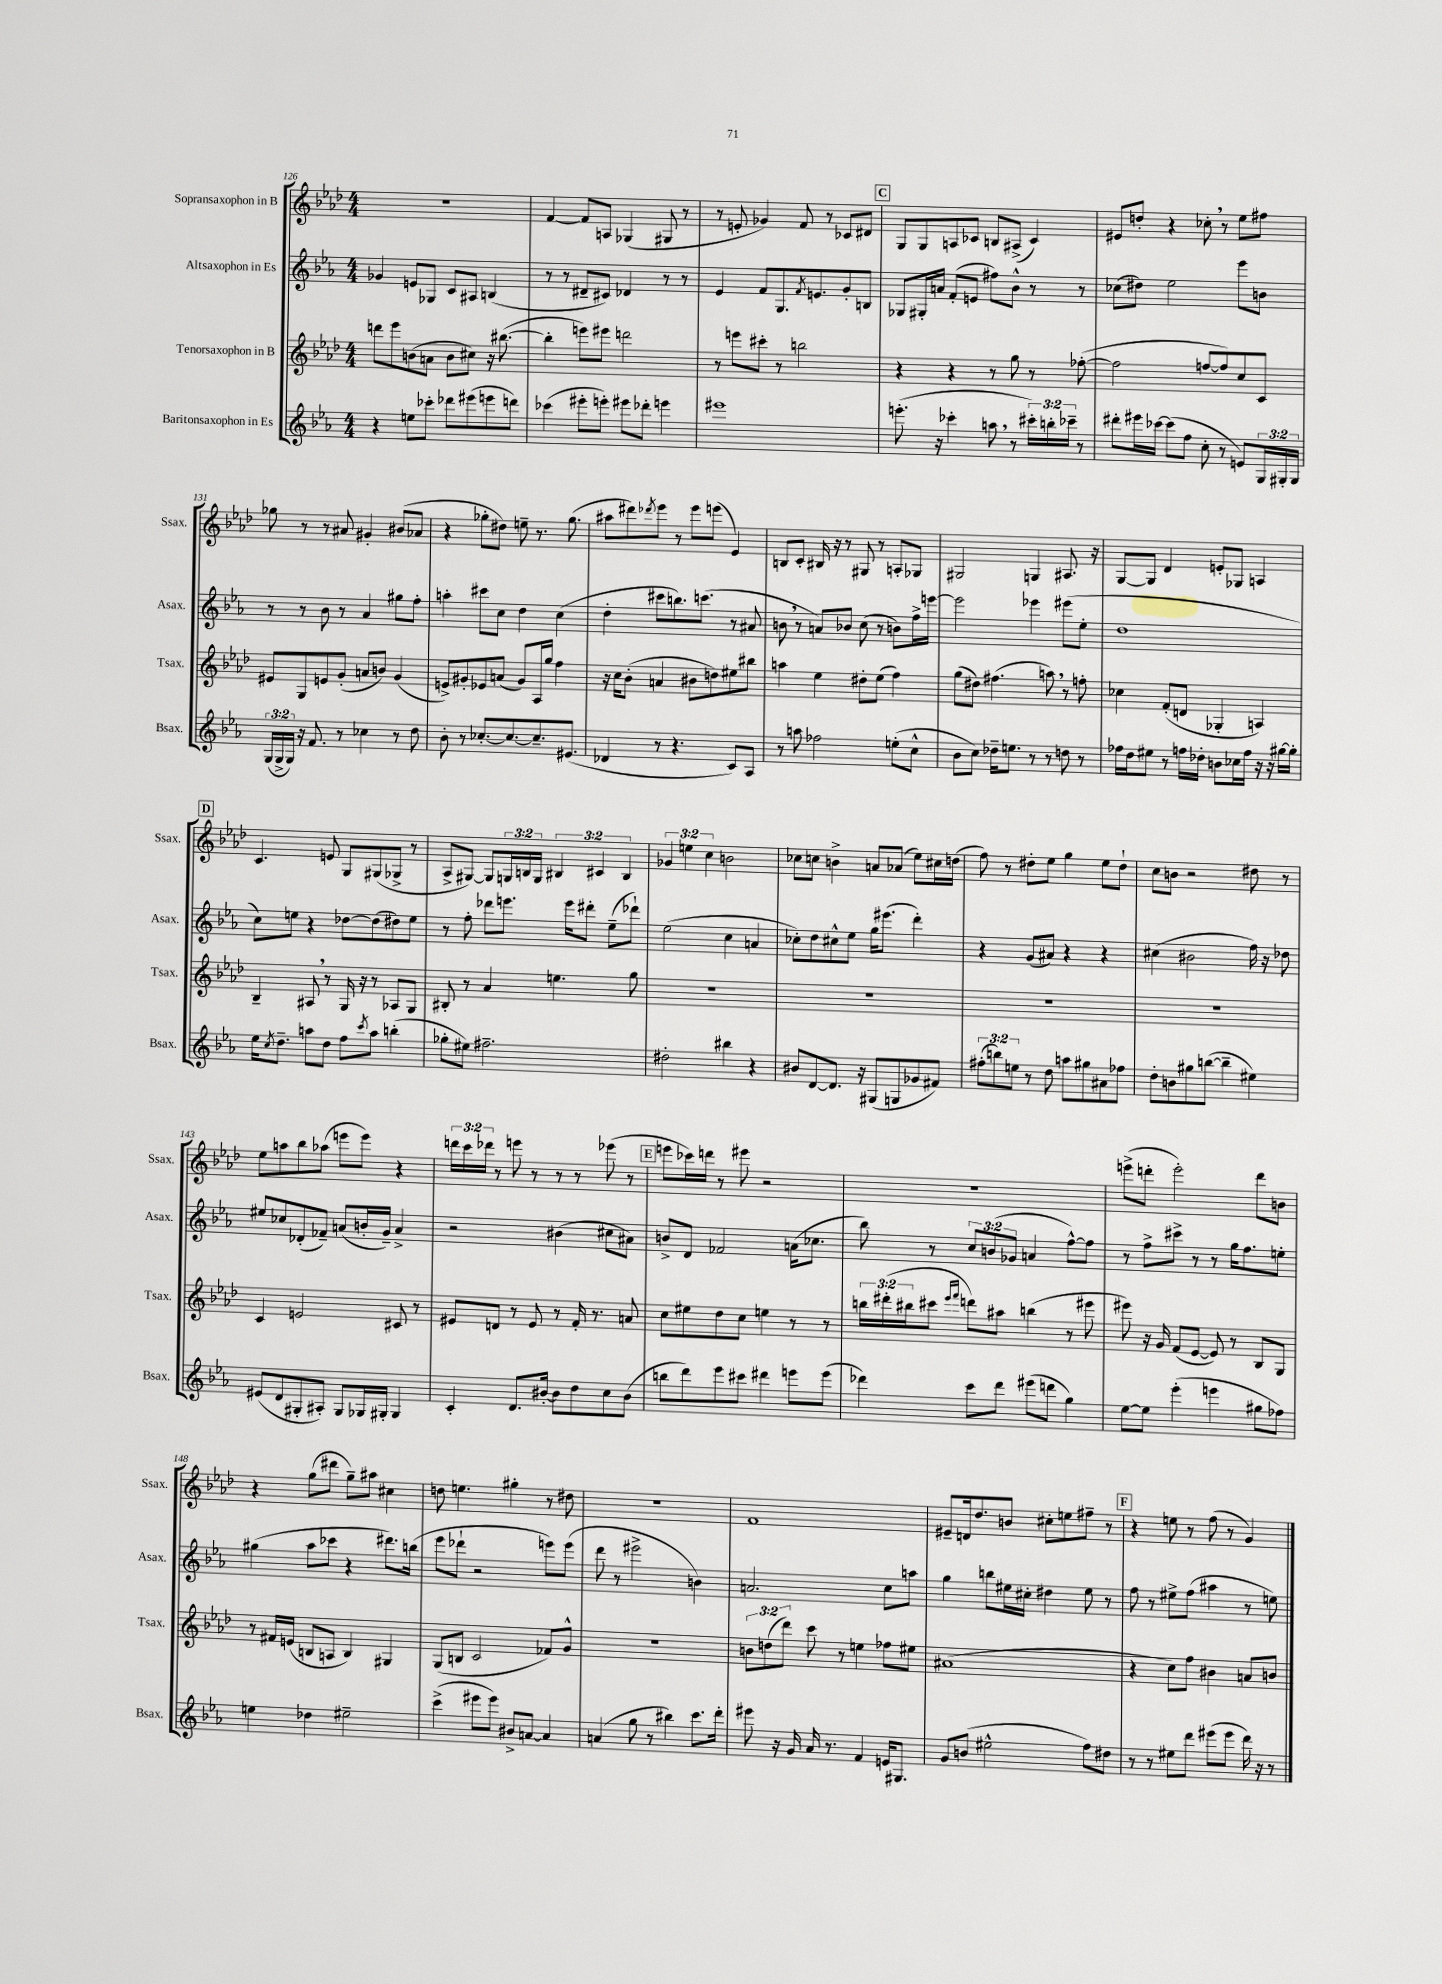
<<
\new StaffGroup <<
\new Staff = "s0" \with { instrumentName = "Sopransaxophon in B" shortInstrumentName = "Ssax." } {
    \clef treble \key aes \major \numericTimeSignature \time 4/4 \override Staff.TupletNumber.text = #tuplet-number::calc-fraction-text
    R1 |
    f'4~ f'8 a8 ges4( gis8 r8 |
    r8 e'8-. ges'4) f'8 r8 ces'8 dis'8 |
    \mark \markup { \box "C" } g8 g8 a8 ces'8 b8 ais8->( ces'4) |
    eis'8 d''8-. r4 ces''8-. \breathe r8 ees''8 fis''8 |
    ges''8 r8 r8 ais'8 gis'4-. bis'8( aes'8 |
    r4 ges''8-. dis''8) e''8-- r8. ges''8.( |
    ais''8 dis'''8) \acciaccatura { des'''8 } ees'''8 r8 ees'''8 e'''8( ees'4) |
    b8 c'8-. bis16 r16 r8 gis8 r8 a8-. ges8 |
    gis2 g4 ais8. r16 |
    g8~ g8 des'4 e'8-. ges8 a4 |
    \mark \markup { \box "D" } c'4. e'8 g8 gis8( ges8-> r8 |
    aes8-> gis8~) gis8 \tuplet 3/2 { g16 b16 g16 } \tuplet 3/2 { bis4 cis'4 bis4 } |
    \tuplet 3/2 { ges'4 e''4 c''4 } b'2 |
    ces''8 c''8 b'4-> a'8 aes'8( ees''8) cis''16 d''16( |
    f''8) r8 dis''8-. ees''8 g''4 ees''8 dis''8-! |
    c''8 b'8 r2 dis''8 r8 |
    ees''8 a''8 bes''8 aes''8( e'''8 e'''8) r4 |
    \tuplet 3/2 { d'''16 c'''16 des'''16 } r8 e'''8 r8 r8 r8 ees'''8( r8 |
    \mark \markup { \box "E" } e'''8 ces'''16) d'''16 r8 eis'''8 r2 |
    R1 |
    e'''8->( d'''8-. e'''2-.) d'''8 b'8 |
    r4 g''8( dis'''8 g''8--) ais''8 cis''4 |
    d''8 e''4. gis''4-. r8 dis''8 |
    R1 |
    f'1 |
    eis'8-- d'16 des''8. b'8 cis''8-. e''8 fis''8-- r8 |
    \mark \markup { \box "F" } r4 e''8 r8 f''8( r8 g'4) \bar "|." |
}
\new Staff = "s1" \with { instrumentName = "Altsaxophon in Es" shortInstrumentName = "Asax." } {
    \clef treble \key ees \major \numericTimeSignature \time 4/4 \override Staff.TupletNumber.text = #tuplet-number::calc-fraction-text
    ges'4 e'8 ges8 c'8 ais8 b4( |
    r8 r8 dis'8-- cis'8) des'4 r8 r8 |
    ees'4 f'8 g8. \acciaccatura { f'8 } e'8. g'8-. b8 |
    \mark \markup { \box "C" } ges8 gis16-. a'16 f'8-.( e'8 fis''8) bes'8-^ r8 r8 |
    ces''8( dis''8) ees''2 ees'''8 b'8 |
    r8 r8 bes'8 r8 aes'4 gis''8 f''8-. |
    a''4-. cis'''8 c''8 d''4 c''4( |
    d''4-. cis'''8 b''8.) c'''8.( r8 ais'8 |
    b'8 \breathe r8 a'8) bes'8 c''8( r8 b'8) f''16-> e'''16~ |
    e'''2 ees'''4 eis'''8( ees''8-. |
    d''1 |
    \mark \markup { \box "D" } c''8) e''8 r4 des''8~ des''8( dis''8) e''8 |
    r8 f''8-. des'''8 e'''8. e'''16 dis'''8-. ees''8--( des'''8-!) |
    ees''2( c''4 a'4 |
    ces''8-.) d''8 cis''8-^ ees''8 g''16 eis'''8.( d'''4-.) |
    r4 g'8( ais'8) r4 r4 |
    cis''4( bis'2 f''16) r16 des''8 |
    eis''8 ces''8 des'8-.( fes'8--) a'8( b'16-. g'16--) a'4-> |
    r2 bis'4( cis''8 ais'8) |
    \mark \markup { \box "E" } b'8-> d'8 fes'2 a'16( ces''8. |
    bes''8) r8 \tuplet 3/2 { c''8 b'8( ges'8 } a'4 f''8~-^) f''8 |
    r8 f''8-> cis'''8-> r8 r8 g''16 f''8. e''8-. |
    gis''4( aes''8 ces'''8 r4 dis'''8.) b''16( |
    ees'''8 des'''8-! r2 e'''8) e'''8( |
    d'''8 r8 eis'''2-> b'4) |
    a'2. c''8 a''8 |
    g''4 b''8 eis''16 cis''16-. dis''4 eis''8 r8 |
    \mark \markup { \box "F" } f''8 r8 eis''8-> f''8( ais''4 r8 e''8) \bar "|." |
}
\new Staff = "s2" \with { instrumentName = "Tenorsaxophon in B" shortInstrumentName = "Tsax." } {
    \clef treble \key aes \major \numericTimeSignature \time 4/4 \override Staff.TupletNumber.text = #tuplet-number::calc-fraction-text
    d'''8 ees'''8 b'8( a'8 b'8 cis''8) r16 bis''8.~( |
    bis''4-. e'''8) eis'''8 d'''2 |
    r8 e'''8 cis'''8-. r8 b''2 |
    \mark \markup { \box "C" } r4 r4 r8 g''8 r8 fes''8~-.( |
    fes''2 f''8~ f''8) c''8 c'8 |
    eis'8 g8 e'8 g'8-.( a'8 b'8) g'4( |
    e'8->) gis'8-. ees'8 a'8( gis'8) aes16 g''16 f''4 |
    r16 c''16 bes'8-.( a'4 bis'8 d''8) eis''8 bis''8 |
    a''4 ees''4 dis''8-. ees''8( f''4) |
    g''8( dis''8) fis''4.( a''8) \breathe r8 f''8-. |
    ces''4 f'8-.( d'8 ges4-. a4) |
    \mark \markup { \box "D" } bes4-- ais8 \breathe r8 g16 r16 r8 aes8 g8 |
    bis8-. r8 aes'4 e''4. g''8 |
    R1 |
    R1 |
    R1 |
    R1 |
    c'4 e'2 cis'8 r8 |
    eis'8 d'8 r8 eis'8 r8 f'16-. r8. a'8 |
    \mark \markup { \box "E" } c''8 eis''8 des''8 c''8 e''4 r8 r8 |
    \tuplet 3/2 { b''16 dis'''16-.( bis''16 } cis'''8 \grace { ees'''16 f'''16 } d'''8) ais''8 b''4( r8 eis'''8 |
    eis'''8) r16 g'16 f'8( ees'8~ ees'8) r8 bes8 g8 |
    r8 fis'16 e'16( b8 a8 b4) gis4 |
    g8( b8 c'2 fes'8) g'8-^ |
    R1 |
    \tuplet 3/2 { b'8 d''8( des'''8) } c'''8 r8 e''4 fes''8 eis''8 |
    ais'1( |
    \mark \markup { \box "F" } r4 c''8) f''8 bis'4 a'8 b'8 \bar "|." |
}
\new Staff = "s3" \with { instrumentName = "Baritonsaxophon in Es" shortInstrumentName = "Bsax." } {
    \clef treble \key ees \major \numericTimeSignature \time 4/4 \override Staff.TupletNumber.text = #tuplet-number::calc-fraction-text
    r4 e''8 ces'''8-. des'''8 eis'''8( e'''8 d'''8) |
    ces'''4( eis'''8-. e'''8-.) eis'''8 des'''8-. e'''4 |
    eis'''1 |
    \mark \markup { \box "C" } e'''8.-.( r16 ces'''4-. a''8 \breathe r8 \tuplet 3/2 { cis'''16-.) b''16-. ces'''16-- } r8 |
    dis'''8-. eis'''16 ces'''16~ ces'''8( f''8 c''8-. r8 e'8) \tuplet 3/2 { g16 gis16-. gis16 } |
    \tuplet 3/2 { g16( g16-> g16) } r16 f'8. r8 ces''4 r8 d''8 |
    bes'8-. r8 ces''8.~-. ces''8.~ ces''8.-- eis'8.( |
    des'4 r8 r4. c'8) aes8 |
    r8 a''8 fes''2 e''8-.( c''8-^ |
    bes'8 c''8) des''16-- e''8. r8 r8 d''8 r8 |
    fes''16 d''16 eis''8 r8 f''16 des''16-. b'8 ces''16 f''16 r16 r16 gis''16~ gis''16-. |
    \mark \markup { \box "D" } ees''16 \acciaccatura { c''8 } d''8.-- a''8 d''8 f''8 \acciaccatura { c'''8 } a''8 b''4-.( |
    ges''8-. eis''8) fis''2.-- |
    dis''2-. bis''4 r4 |
    bis'8 d'8~ d'8. r16 gis8( g8 ges'8 fis'8) |
    \tuplet 3/2 { fis''8-.( b''8) e''8 } r8 d''8 a''8 gis''8 ais'8 fes''8 |
    d''8-. b'8 gis''8 b''8~( b''4-- eis''4) |
    eis'8( d'8 gis8-. ais8-.) gis8 ges16 gis16-. gis4 |
    c'4-. d'8. bis'16~-. bis'8 d''8 c''8 bis'8( |
    \mark \markup { \box "E" } b''8 d'''8) ees'''8 cis'''8 dis'''4 e'''8 e'''8( |
    des'''4) c'''8 des'''8 eis'''8( d'''8 g''4) |
    ees''8~ ees''8 ees'''4-.( e'''4 gis''8 fes''8) |
    e''4 des''4 eis''2-- |
    c'''4->( eis'''8 eis'''8) bis'8-> a'8~ a'4 |
    a'4( g''8 r8 bis''4) c'''8. d'''16-. |
    eis'''8 r16 g'16 aes'16 r8. f'4 e'16 gis8. |
    g'8 b'8( eis''2-^ f''8) dis''8 |
    \mark \markup { \box "F" } r8 r8 eis''8 d'''8 eis'''8( eis'''8 d'''16) r16 r8 \bar "|." |
}
>>
>>
\layout { \context { \Score currentBarNumber = #126 } }
